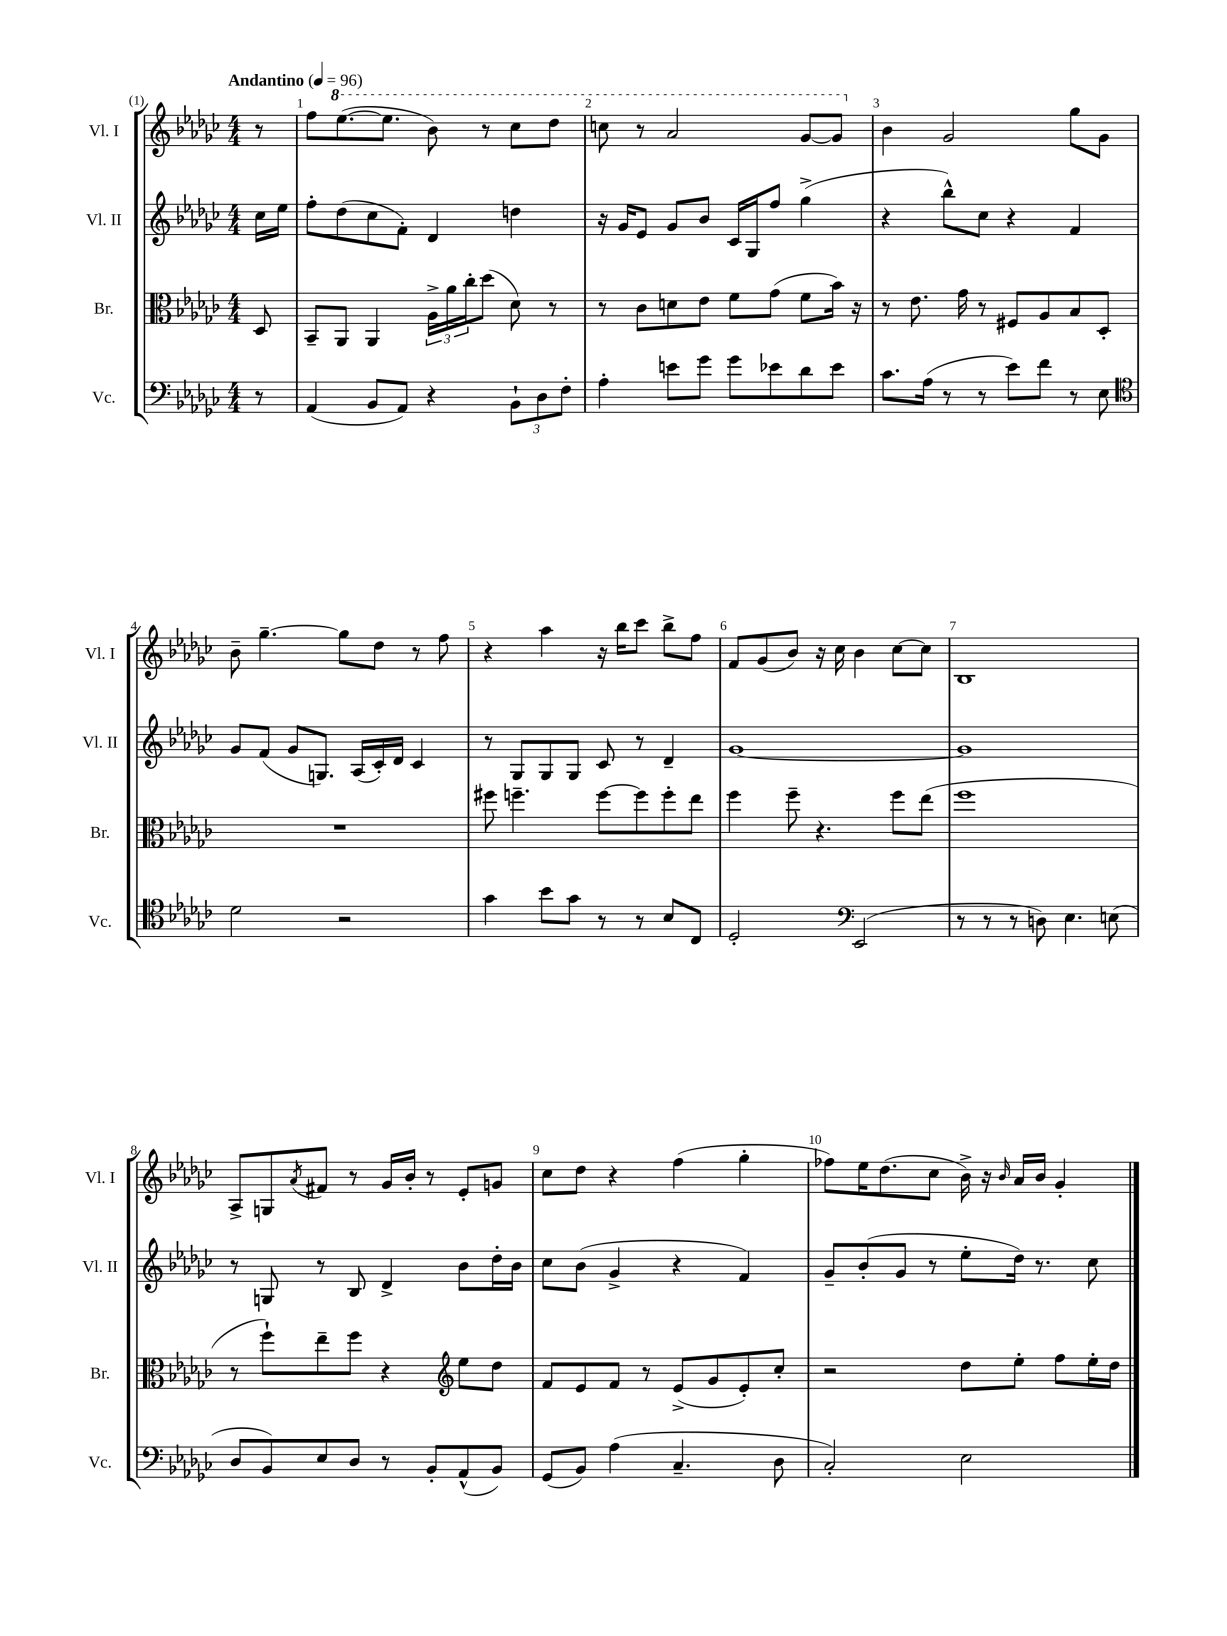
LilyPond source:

<<
\new StaffGroup <<
\new Staff = "s0" \with { instrumentName = "Vl. I" shortInstrumentName = "Vl. I" } {
    \clef treble \key ges \major \numericTimeSignature \time 4/4 \partial 8 \tempo "Andantino" 4 = 96
    r8 |
    f''8 \ottava #1 ees'''8.~( ees'''8. bes''8) r8 ces'''8 des'''8 |
    c'''8 r8 aes''2 ges''8~ ges''8 \ottava #0 |
    bes'4 ges'2 ges''8 ges'8 |
    bes'8-- ges''4.~-- ges''8 des''8 r8 f''8 |
    r4 aes''4 r16 bes''16 ces'''8 bes''8-> f''8 |
    f'8 ges'8( bes'8) r16 ces''16 bes'4 ces''8~ ces''8 |
    bes1 |
    aes8-> g8 \acciaccatura { aes'8 } fis'8 r8 ges'16 bes'16-. r8 ees'8-. g'8 |
    ces''8 des''8 r4 f''4( ges''4-. |
    fes''8) ees''16 des''8.( ces''8 bes'16->) r16 \grace { bes'16 } aes'16 bes'16 ges'4-. \bar "|." |
}
\new Staff = "s1" \with { instrumentName = "Vl. II" shortInstrumentName = "Vl. II" } {
    \clef treble \key ges \major \numericTimeSignature \time 4/4 \partial 8
    ces''16 ees''16 |
    f''8-. des''8( ces''8 f'8-.) des'4 d''4 |
    r16 ges'16 ees'8 ges'8 bes'8 ces'16 ges16 f''8 ges''4->( |
    r4 bes''8-^) ces''8 r4 f'4 |
    ges'8 f'8( ges'8 g8.) aes16( ces'16-.) des'16 ces'4 |
    r8 ges8 ges8 ges8 ces'8 r8 des'4-- |
    ges'1~ |
    ges'1 |
    r8 g8 r8 bes8 des'4-> bes'8 des''16-. bes'16 |
    ces''8 bes'8( ges'4-> r4 f'4) |
    ges'8-- bes'8-.( ges'8 r8 ees''8-. des''16) r8. ces''8 \bar "|." |
}
\new Staff = "s2" \with { instrumentName = "Br." shortInstrumentName = "Br." } {
    \clef alto \key ges \major \numericTimeSignature \time 4/4 \partial 8
    des8 |
    bes,8-- aes,8 aes,4 \tuplet 3/2 { aes16-> aes'16 ces''16-. } des''8( des'8) r8 |
    r8 ces'8 d'8 ees'8 f'8 ges'8( f'8 bes'16) r16 |
    r8 ees'8. ges'16 r8 fis8 aes8 bes8 des8-. |
    R1 |
    fis''8 f''4.-- f''8~ f''8 f''8-. ees''8 |
    f''4 f''8-- r4. f''8 ees''8( |
    f''1 |
    r8 f''8-!) ees''8-- f''8 r4 \clef treble ees''8 des''8 |
    f'8 ees'8 f'8 r8 ees'8->( ges'8 ees'8-.) ces''8-. |
    r2 des''8 ees''8-. f''8 ees''16-. des''16 \bar "|." |
}
\new Staff = "s3" \with { instrumentName = "Vc." shortInstrumentName = "Vc." } {
    \clef bass \key ges \major \numericTimeSignature \time 4/4 \partial 8
    r8 |
    aes,4( bes,8 aes,8) r4 \tuplet 3/2 { bes,8-! des8 f8-. } |
    aes4-. e'8 ges'8 ges'8 ees'8 des'8 ees'8 |
    ces'8. aes16( r8 r8 ees'8) f'8 r8 ees8 |
    \clef tenor des'2 r2 |
    ges'4 bes'8 ges'8 r8 r8 bes8 ces8 |
    des2-. \clef bass ees,2( |
    r8 r8 r8 d8) ees4. e8( |
    des8 bes,8) ees8 des8 r8 bes,8-. aes,8-^( bes,8) |
    ges,8( bes,8) aes4( ces4.-- des8 |
    ces2-.) ees2 \bar "|." |
}
>>
>>
\layout { \context { \Score \override BarNumber.break-visibility = ##(#f #t #t) barNumberVisibility = #all-bar-numbers-visible } }
